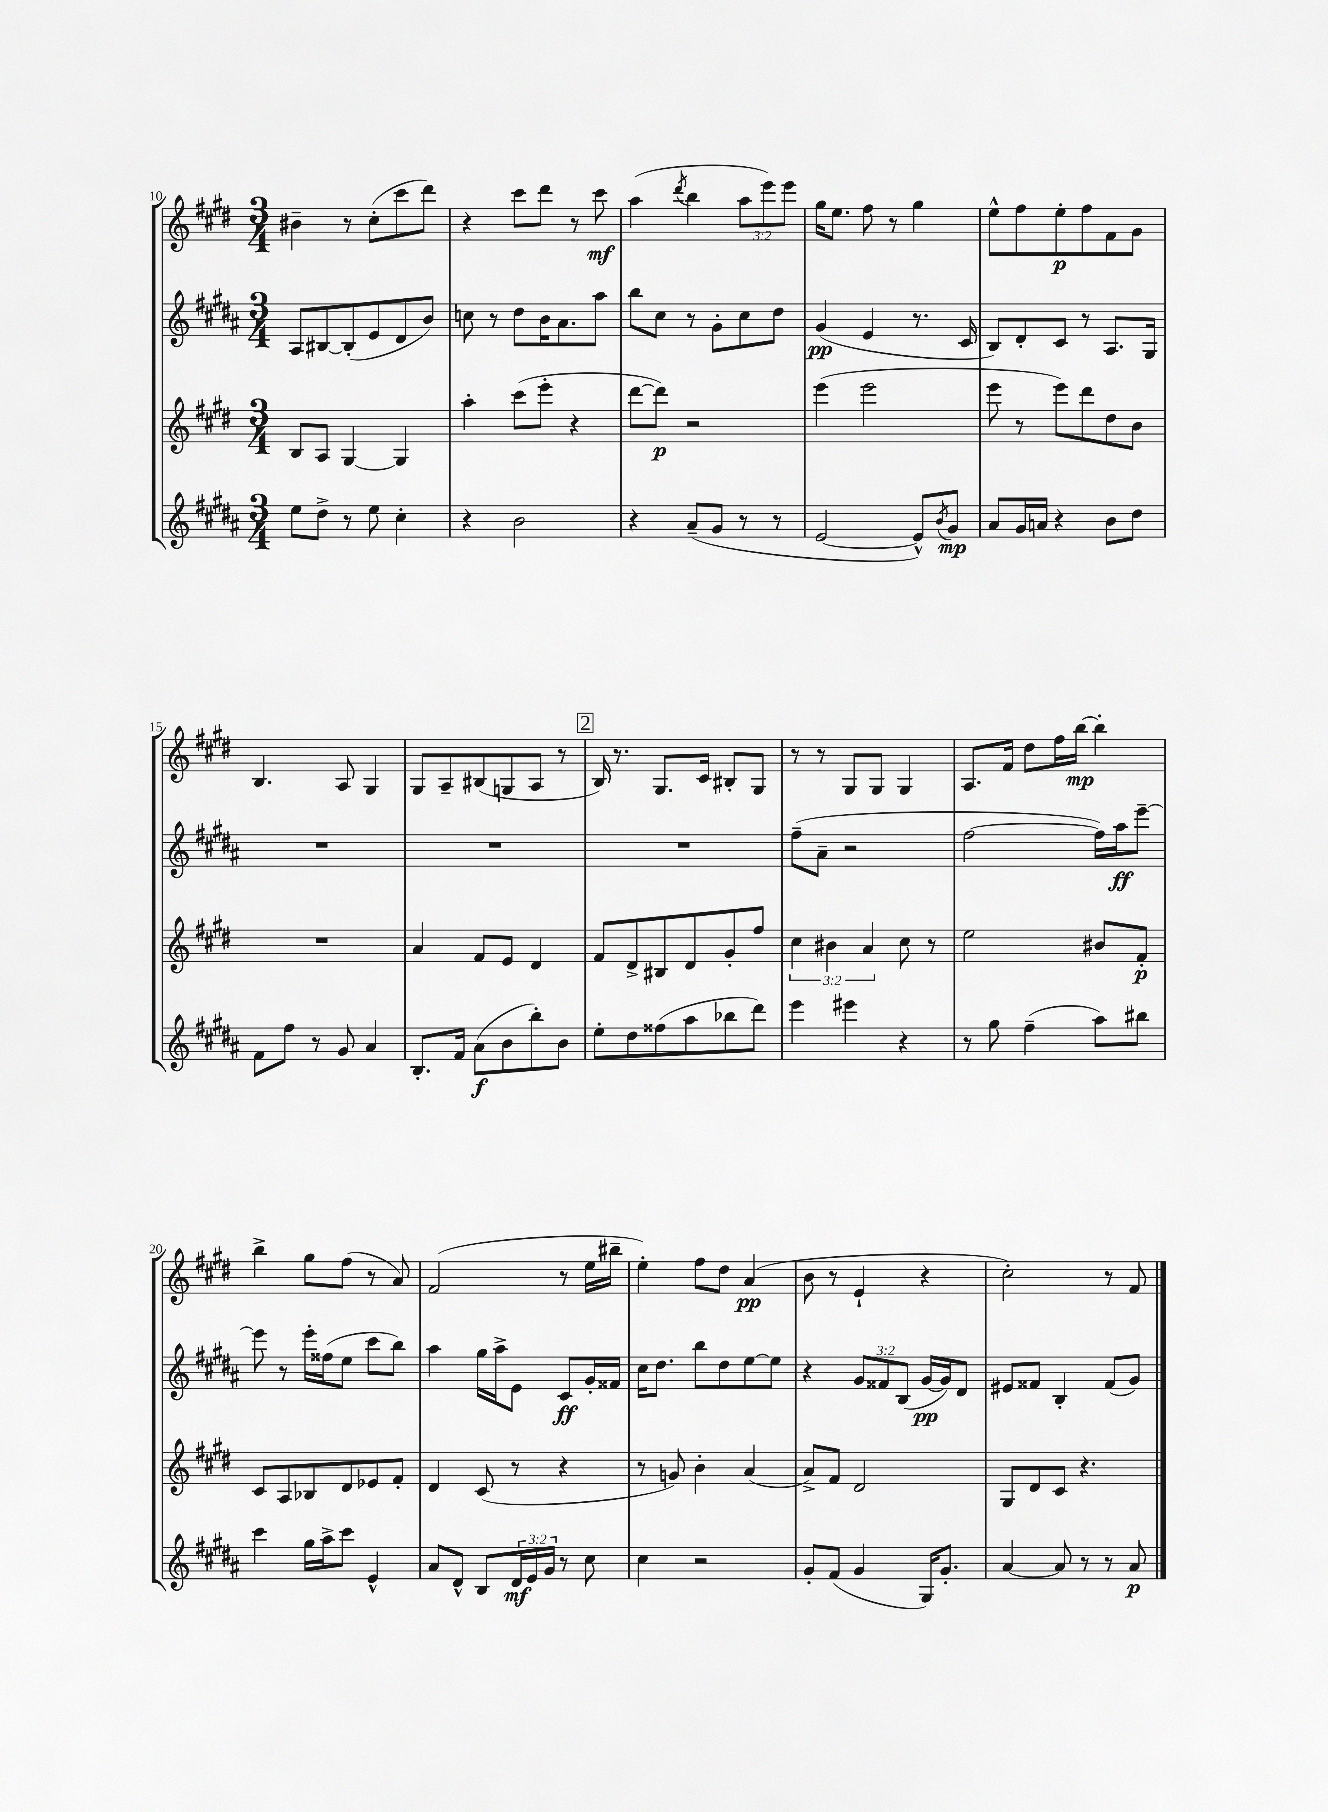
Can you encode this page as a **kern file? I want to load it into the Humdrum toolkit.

**kern	**dynam	**kern	**dynam	**kern	**dynam	**kern	**dynam
*part4	*part4	*part3	*part3	*part2	*part2	*part1	*part1
*staff4	*staff4	*staff3	*staff3	*staff2	*staff2	*staff1	*staff1
*clefG2	*	*clefG2	*	*clefG2	*	*clefG2	*
*k[f#c#g#d#a#]	*	*k[f#c#g#d#]	*	*k[f#c#g#d#a#]	*	*k[f#c#g#d#]	*
*M3/4	*	*M3/4	*	*M3/4	*	*M3/4	*
=10	=10	=10	=10	=10	=10	=10	=10
8ee\L	.	8B/L	.	8A#/L	.	4b#X~\	.
8dd#^\J	.	8A/J	.	[8B#X/	.	.	.
8r	.	[4G#/	.	(8B#'/]	.	8r	.
8ee\	.	.	.	8e/	.	(8cc#'\L	.
4cc#'\	.	4G#/]	.	8d#/	.	8ccc#\	.
.	.	.	.	8b/J)	.	8ddd#\J)	.
=11	=11	=11	=11	=11	=11	=11	=11
4r	.	4aa'\	.	8ccn\	.	4r	.
.	.	.	.	8r	.	.	.
2b\	.	(8ccc#\L	.	8dd#\L	.	8ccc#\L	.
.	.	8eee'\J	.	16b\K	.	8ddd#\J	.
.	.	.	.	8.a#\	.	.	.
.	.	4r	.	.	.	8r	.
.	.	.	.	8aa#\J	.	8ccc#\	mf
=12	=12	=12	=12	=12	=12	=12	=12
4r	.	[8ddd#\L	.	8bb\L	.	(4aa\	.
.	.	8ddd#\J])	p	8cc#\J	.	.	.
.	.	.	.	.	.	8qddd#/	.
(8a#~/L	.	2r	.	8r	.	4bb\	.
8g#/J	.	.	.	8g#'\L	.	.	.
8r	.	.	.	8cc#\	.	12aa\L	.
.	.	.	.	.	.	12eee\)	.
8r	.	.	.	8dd#\J	.	.	.
.	.	.	.	.	.	12eee\J	.
=13	=13	=13	=13	=13	=13	=13	=13
[2e/	.	(4eee\	.	(4g#/	pp	16gg#\KL	.
.	.	.	.	.	.	8.ee\J	.
.	.	2eee\	.	4e/	.	8ff#\	.
.	.	.	.	.	.	8r	.
8e^^/L])	.	.	.	8.r	.	4gg#\	.
8qb/	.	.	.	.	.	.	.
8g#/J	mp	.	.	.	.	.	.
.	.	.	.	16c#/	.	.	.
=14	=14	=14	=14	=14	=14	=14	=14
8a#/L	.	8eee\	.	8B/L)	.	8ee^^\L	.
16g#/L	.	8r	.	8d#'/	.	8ff#\	.
16an/JJ	.	.	.	.	.	.	.
4r	.	8eee\L)	.	8c#/J	.	8ee'\	p
.	.	8ddd#\	.	8r	.	8ff#\	.
8b\L	.	8dd#\	.	8.A#/L	.	8f#\	.
8dd#\J	.	8b\J	.	.	.	8g#\J	.
.	.	.	.	16G#/Jk	.	.	.
!!LO:LB:g=z
=15	=15	=15	=15	=15	=15	=15	=15
8f#\L	.	2.r	.	2.r	.	4.B/	.
8ff#\J	.	.	.	.	.	.	.
8r	.	.	.	.	.	.	.
8g#/	.	.	.	.	.	8A/	.
4a#/	.	.	.	.	.	4G#/	.
=16	=16	=16	=16	=16	=16	=16	=16
8.B'/L	.	4a/	.	2.r	.	8G#/L	.
.	.	.	.	.	.	8A~/	.
16f#/Jk	.	.	.	.	.	.	.
(8a#\L	f	8f#/L	.	.	.	(8B#X/	.
8b\	.	8e/J	.	.	.	8Gn/	.
8bb'\)	.	4d#/	.	.	.	8A/J	.
8b\J	.	.	.	.	.	8r	.
!!LO:REH:place=s1:t=2
=17	=17	=17	=17	=17	=17	=17	=17
8ee'\L	.	8f#/L	.	2.r	.	16B/)	.
.	.	.	.	.	.	8.r	.
8dd#\	.	8d#^/	.	.	.	.	.
(8ff##X\	.	8B#X/	.	.	.	8.G#/L	.
8aa#\	.	8d#/	.	.	.	.	.
.	.	.	.	.	.	16c#/Jk	.
8bb-X\	.	8g#'/	.	.	.	8B#X'/L	.
8ddd#\J)	.	8ff#/J	.	.	.	8G#/J	.
=18	=18	=18	=18	=18	=18	=18	=18
4eee\	.	6cc#\	.	(8ff#~\L	.	8r	.
.	.	.	.	8a#~\J	.	8r	.
.	.	6b#X\	.	.	.	.	.
4eee#X\	.	.	.	2r	.	8G#/L	.
.	.	6a/	.	.	.	.	.
.	.	.	.	.	.	8G#/J	.
4r	.	8cc#\	.	.	.	4G#/	.
.	.	8r	.	.	.	.	.
=19	=19	=19	=19	=19	=19	=19	=19
8r	.	2ee\	.	[2ff#\	.	8.A/L	.
8gg#\	.	.	.	.	.	.	.
.	.	.	.	.	.	16f#/Jk	.
(4ff#~\	.	.	.	.	.	8dd#\L	.
.	.	.	.	.	.	16ff#\L	.
.	.	.	.	.	.	[16bb\JJ	mp
8aa#\L)	.	8b#X/L	.	16ff#\LL])	.	4bb'\]	.
.	.	.	.	16aa#\J	ff	.	.
8bb#X\J	.	8f#'/J	p	[8eee~\J	.	.	.
!!LO:LB:g=z
=20	=20	=20	=20	=20	=20	=20	=20
4ccc#\	.	8c#/L	.	8eee\]	.	4bb^\	.
.	.	8A/	.	8r	.	.	.
16gg#\LL	.	8B-X/	.	16eee'\LL	.	8gg#\L	.
16aa#^\J	.	.	.	(16ff##X\J	.	.	.
8ccc#\J	.	8d#/	.	8ee\J	.	(8ff#\J	.
4e^^/	.	8e-X/	.	8ccc#\L	.	8r	.
.	.	8f#'/J	.	8bb\J)	.	8a/)	.
=21	=21	=21	=21	=21	=21	=21	=21
8a#/L	.	4d#/	.	4aa#\	.	(2f#/	.
8d#^^/J	.	.	.	.	.	.	.
8B/L	.	(8c#/	.	16gg#\LL	.	.	.
.	.	.	.	16aa#^\J	.	.	.
24d#/L	mf	8r	.	8e\J	.	.	.
24e/	.	.	.	.	.	.	.
24g#/JJ	.	.	.	.	.	.	.
8r	.	4r	.	8c#/L	ff	8r	.
8cc#\	.	.	.	16g#'/L	.	16ee\LL	.
.	.	.	.	16f##X/JJ	.	16bb#X~\JJ	.
=22	=22	=22	=22	=22	=22	=22	=22
4cc#\	.	8r	.	16cc#\KL	.	4ee'\)	.
.	.	.	.	8.dd#\J	.	.	.
.	.	8gn/)	.	.	.	.	.
2r	.	4b'\	.	8bb\L	.	8ff#\L	.
.	.	.	.	8dd#\	.	8dd#\J	.
.	.	(4a/	.	[8ee\	.	(4a/	pp
.	.	.	.	8ee\J]	.	.	.
=23	=23	=23	=23	=23	=23	=23	=23
8g#'/L	.	8a^/L)	.	4r	.	8b\	.
(8f#/J	.	8f#/J	.	.	.	8r	.
4g#/	.	2d#/	.	12g#/L	.	4e`/	.
.	.	.	.	12f##X/	.	.	.
.	.	.	.	(12B/J	.	.	.
16G#/KL)	.	.	.	[16g#/LL	pp	4r	.
8.g#'/J	.	.	.	16g#/J])	.	.	.
.	.	.	.	8d#/J	.	.	.
=24	=24	=24	=24	=24	=24	=24	=24
[4a#/	.	8G#/L	.	8e#X/L	.	2cc#'\)	.
.	.	8d#/	.	8f##X/J	.	.	.
8a#/]	.	8c#/J	.	4B'/	.	.	.
8r	.	4.r	.	.	.	.	.
8r	.	.	.	(8f##/L	.	8r	.
8a#/	p	.	.	8g#/J)	.	8f#/	.
==	==	==	==	==	==	==	==
*-	*-	*-	*-	*-	*-	*-	*-
